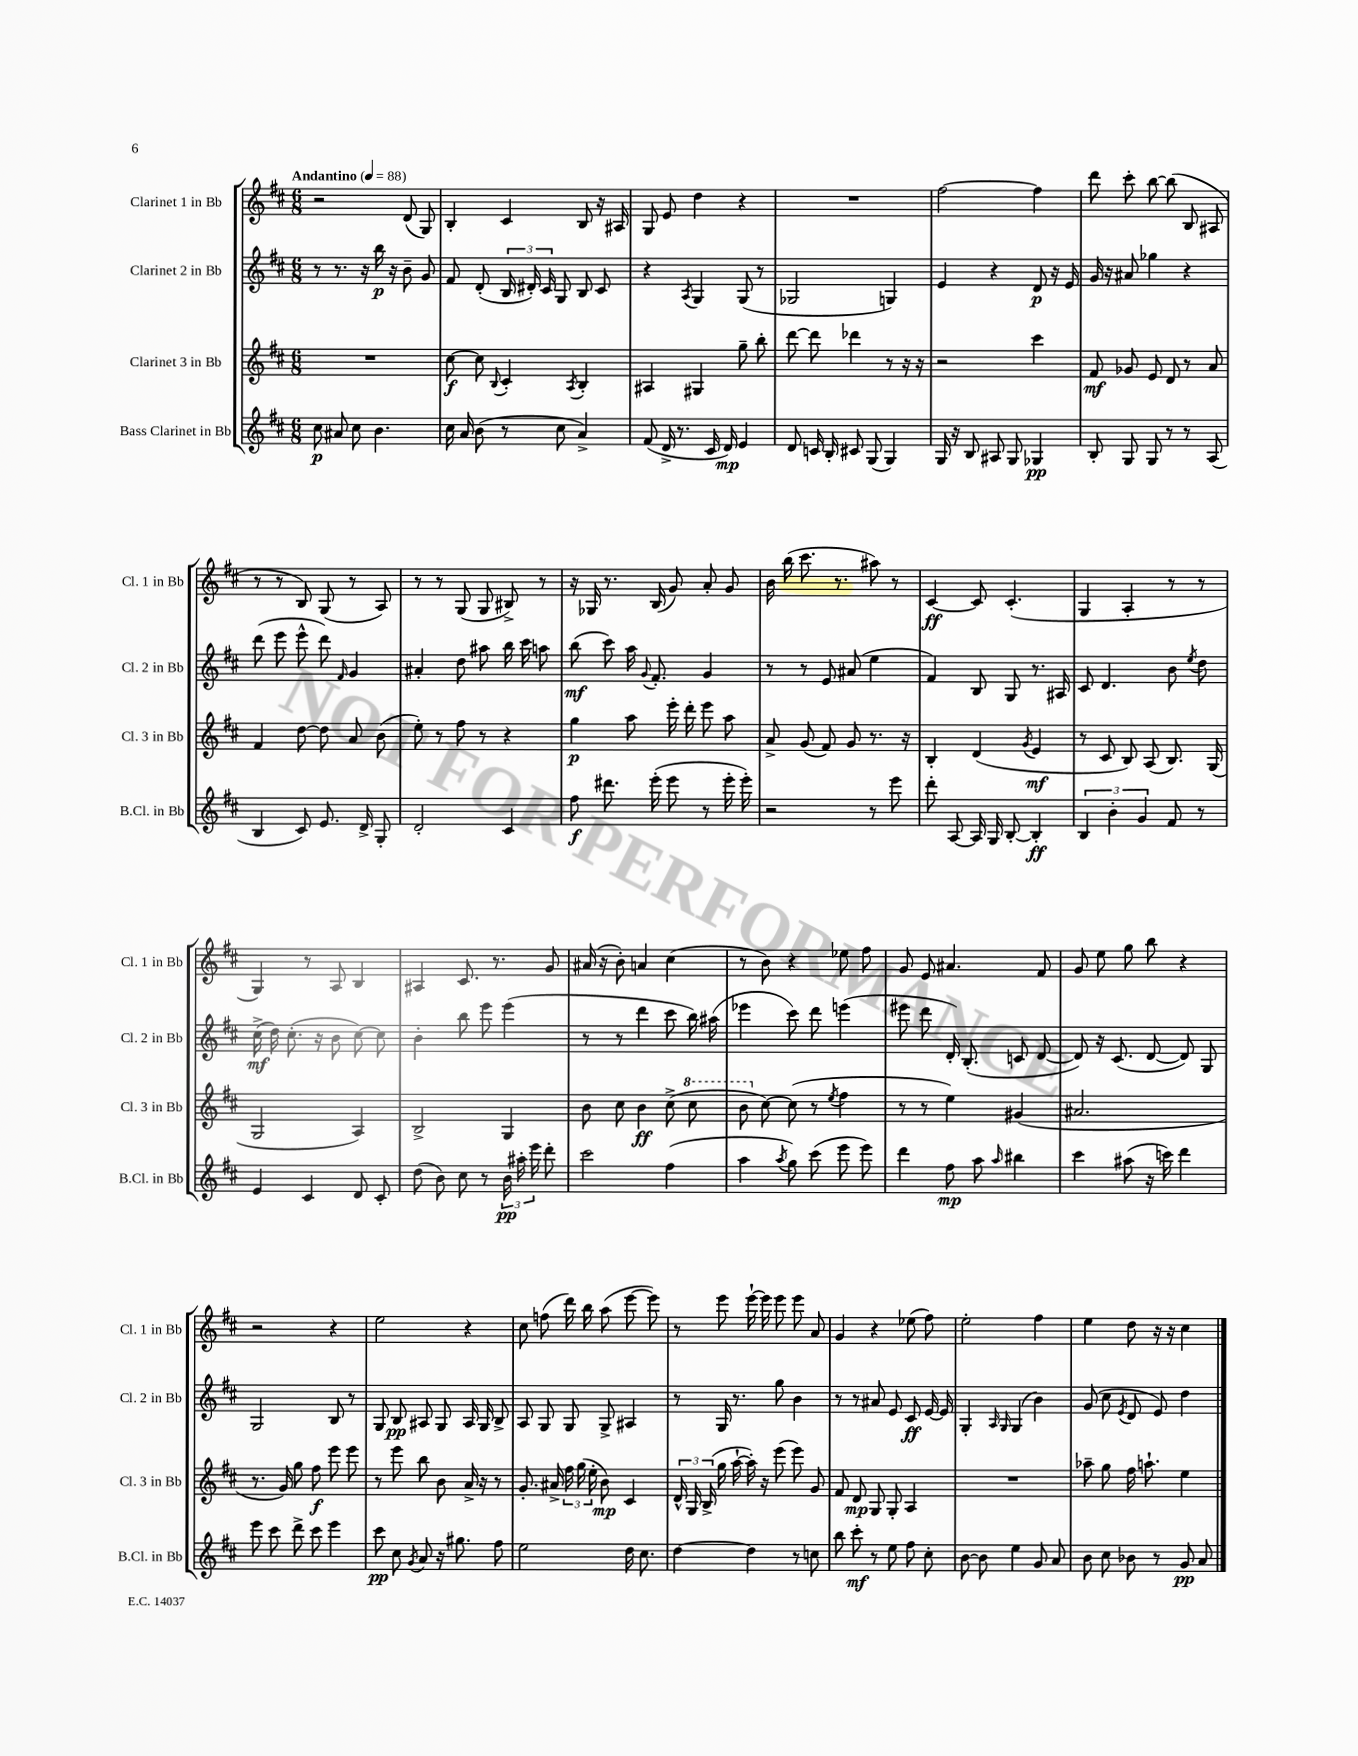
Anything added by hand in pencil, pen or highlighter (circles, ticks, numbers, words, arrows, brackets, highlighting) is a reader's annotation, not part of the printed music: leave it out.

**kern	**kern	**kern	**kern
*staff4	*staff3	*staff2	*staff1
*clefG2	*clefG2	*clefG2	*clefG2
*k[f#c#]	*k[f#c#]	*k[f#c#]	*k[f#c#]
*M6/8	*M6/8	*M6/8	*M6/8
*MM88	*MM88	*MM88	*MM88
8cc#\	2.r	8r	2r
8a#/	.	8.r	.
8cc#\	.	.	.
.	.	16r	.
4.b\	.	16bb\	.
.	.	16r	.
.	.	8b~\	(8d/
.	.	8g/	8G/)
=	=	=	=
16cc#\	[8cc#\	8f#/	4B'/
16a/	.	.	.
(8b\	8cc#\]	(8d'/	.
.	8qqB/	.	.
8r	4c#'/	24B/	4c#/
.	.	24d#'/)	.
.	.	24c#/	.
8cc#\	.	8G/	.
.	8qA/	.	.
4a^/)	4B'/	8B/	8B/
.	.	8c#/	16r
.	.	.	16A#/
=	=	=	=
(8f#/	4A#/	4r	8G/
16d^/	.	.	8e/
8.r	.	.	.
.	.	8qA/	.
.	4G#/	4G/	4dd\
16c#/	.	.	.
16d/)	.	.	.
4e/	8gg~\	(8G/	4r
.	8bb'\	8r	.
=	=	=	=
8d/	[8ddd\	2G-/	2.r
16c/	8ddd\]	.	.
16B'/	.	.	.
8c#/	4ddd-\	.	.
(8G/	.	.	.
4G/)	8r	4G/)	.
.	16r	.	.
.	16r	.	.
=	=	=	=
16G/	2r	4e/	[2ff#\
16r	.	.	.
8B/	.	.	.
8A#/	.	4r	.
8G/	.	.	.
4G-/	4ccc#\	8d/	4ff#\]
.	.	16r	.
.	.	16e/	.
=	=	=	=
8B'/	8f#/	16g/	8ddd\
.	.	16r	.
8G/	8g-/	8a#/	8ccc#'\
8G/	8e/	4gg-\	[8bb\
8r	8d/	.	(8bb\]
8r	8r	4r	8B/
(8A/	8a/	.	8A#/
=	=	=	=
4B/	4f#/	(8ddd\	8r
.	.	8eee\	8r
8c#/)	[8dd\	8eee^^\	8B/)
8.e/	8dd\]	8ddd\)	(8G/
.	.	16qqf#/	.
.	8a/	4g/	8r
16d^/	.	.	.
8G'/	(8b\	.	8A/)
=	=	=	=
2d'/	8ee'\)	4a#'/	8r
.	8r	.	8r
.	8ff#\	8dd\	(8G/
.	8r	8aa#\	8G/
4c#/	4r	16bb\	8B#^/)
.	.	16ccc#\	.
.	.	8aa\	8r
=	=	=	=
8ff#\	4gg\	(8bb\	16r
.	.	.	16G-/
8.ddd#\	.	8ccc#\)	8.r
.	8aa\	16aa\	.
.	.	8qqg/	.
(16eee'\	.	8.f#'/	(16B/
8eee\	16eee'\	.	8g/)
.	16ddd'\	.	.
8r	8eee\	4g/	8a'/
16eee'\	8aa\	.	8g/
16eee'\)	.	.	.
=	=	=	=
2r	8a^/	8r	16b\
.	.	.	(16bb\
.	(8g/	8r	8.ccc#\
.	8f#/)	8e/	.
.	.	.	8.r
.	8g/	(8a#/	.
8r	8.r	4ee\	8aa#\)
8eee\	.	.	8r
.	16r	.	.
=	=	=	=
8ddd'\	4B'/	4f#/)	[4c#/
[8A/	.	.	.
16A/]	(4d/	8B/	8c#/]
16G/	.	.	.
[8B'/	.	8G/	(4.c#'/
.	8qg/	.	.
4B'/]	4e/	8.r	.
.	.	16A#/	.
=	=	=	=
6B/	8r	8c#/	4G/
.	8c#/	4.d/	.
6b'\	.	.	.
.	8B/)	.	4A'/
6g/	.	.	.
.	(8A/	.	.
8f#/	8.B/)	8b\	8r
.	.	8qee/	.
8r	.	8dd\	8r
.	(16G/	.	.
=	=	=	=
4e/	2G/	(16cc#^\	4G/)
.	.	16dd\)	.
.	.	(8.cc#'\	.
4c#/	.	.	8r
.	.	16r	.
.	.	8b\	8A/
8d/	4A/)	[8cc#\)	4B/
8c#'/	.	8cc#\]	.
=	=	=	=
(8dd\	2B^/	4b'\	4A#/
8b\)	.	.	.
8cc#\	.	8bb\	8.c#/
8r	.	8eee\	.
.	.	.	8.r
24b\	4G/	(4eee\	.
24aa#'\	.	.	.
24eee\	.	.	.
8ddd'\	.	.	8g/
=	=	=	=
2ccc#\	8b\	8r	(16a#/
.	.	.	16r
.	8cc#\	8r	8b'\)
.	4b\	4ddd\	4a/
(4ff#\	(8cc#^\	8ccc#\	(4cc#\
.	8ccc#\	16bb\)	.
.	.	(16aa#\	.
=	=	=	=
4aa\	8bb\	4eee-\	8r
.	[8cc#\)	.	8b\)
8qaa/	.	.	.
8gg\)	(8cc#\]	8ccc#\)	4r
(8ccc#\	8r	8ddd\	.
.	8qee/	.	.
8eee\	4ff#\	(4eee\	8ee-\
8eee\)	.	.	8ff#\
=	=	=	=
4ddd\	8r	8eee#\	8g/
.	8r	8ddd\	8e/
8ff#\	4ee\)	16d'/)	4.a#/
.	.	(8.B'/	.
8aa\	.	.	.
16qqaa/	.	.	.
4bb#\	(4g#/	8c/	.
.	.	[8d/	8f#/
=	=	=	=
4ccc#\	2.a#/	8d/])	8g/
.	.	16r	8ee\
.	.	(8.c#/	.
(8aa#\	.	.	8gg\
16r	.	[8d/	8bb\
16ccc\)	.	.	.
4ddd\	.	8d/])	4r
.	.	8G/	.
=	=	=	=
8eee\	8.r	2G/	2r
8ccc#\	.	.	.
.	16g/)	.	.
8ddd^\	8gg\	.	.
8ccc#\	8ff#\	.	.
4eee\	8eee\	8B/	4r
.	8eee\	8r	.
=	=	=	=
8ccc#\	8r	8G/	2ee\
8cc#\	8eee\	8B/	.
8qg/	.	.	.
8a/	8bb\	8A#/	.
16r	8b\	8G/	.
8.gg#\	.	.	.
.	16a^/	16A#/	4r
.	16r	16G/	.
8ff#\	8r	8B^/	.
=	=	=	=
2ee\	8.g'/	8A/	8cc#\
.	.	8G/	(8ff\
.	16a#^/	.	.
.	24ff#\	8G/	16ddd\)
.	(24gg\	.	.
.	.	.	16bb\
.	24ee'\	.	.
.	8b\)	8G^/	(8aa\
16dd\	4c#/	4A#/	[8eee\
8.cc#\	.	.	.
.	.	.	8eee\])
=	=	=	=
[4dd\	24d^^/	8r	8r
.	24G/	.	.
.	(24B^/	.	.
.	16gg\	16G/	8eee\
.	[16aa`\	8.r	.
4dd\]	16aa'\])	.	[16eee`\
.	16r	.	16eee\]
.	(8eee\	8gg\	8eee\
8r	8eee\)	4b\	8eee\
8cc\	8g/	.	8a/
=	=	=	=
8bb\	8f#/	8r	4g/
8ccc#'\	8d/	8r	.
8r	8G/	8a#/	4r
8ee\	8G'/	8e/	.
8ff#\	4A/	8c#/	(8ee-\
8cc#'\	.	[16e/	8ff#\)
.	.	16e/]	.
=	=	=	=
[8b\	2.r	4G'/	2ee'\
8b\]	.	.	.
.	.	16qqA/	.
.	.	16qqG/	.
4ee\	.	(4G/	.
8g/	.	4b\)	4ff#\
8a/	.	.	.
=	=	=	=
8b\	8aa-~\	(8g/	4ee\
8cc#\	8gg\	8cc#\	.
.	.	8qe/	.
8b-\	16ff#\	8d/	8dd\
.	8.aa`\	.	.
8r	.	8e/)	16r
.	.	.	16r
8g/	4ee\	4dd\	4cc#\
8a/	.	.	.
==	==	==	==
*-	*-	*-	*-
